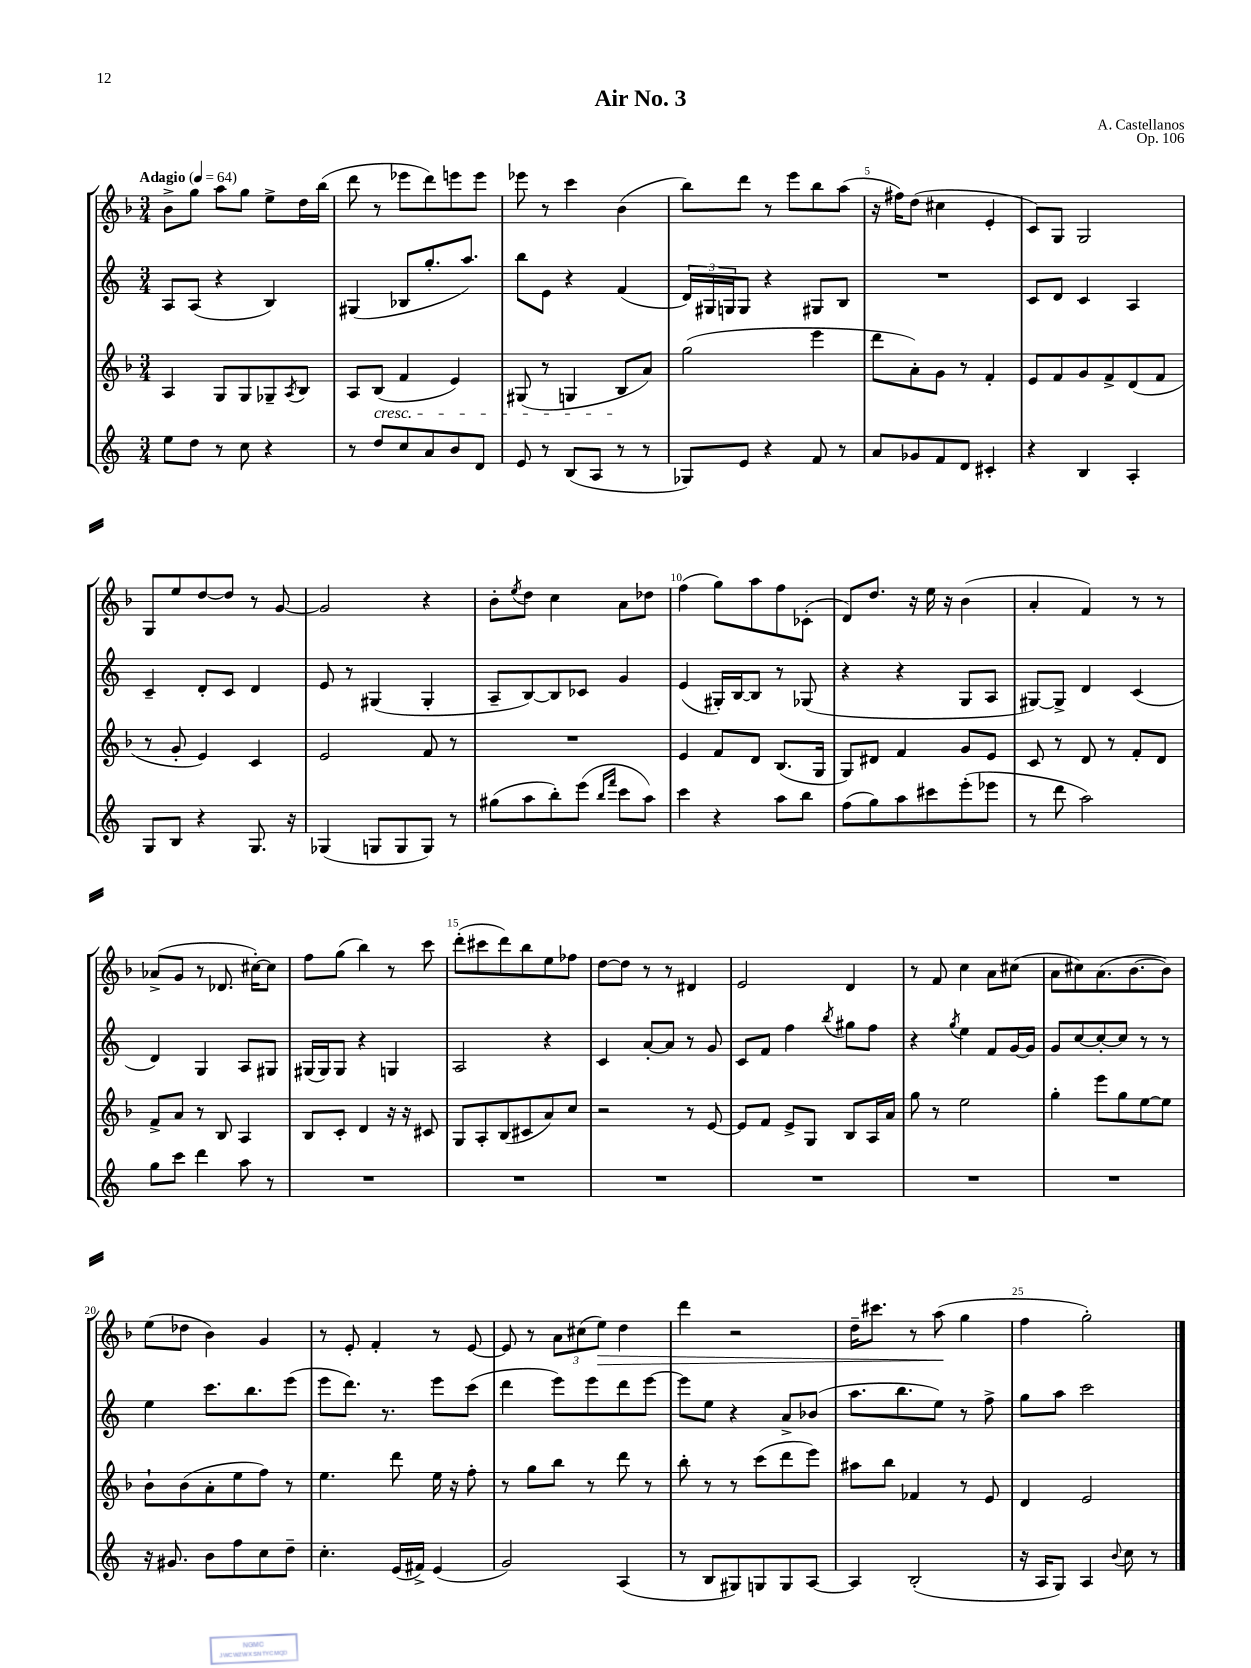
\header { title = "Air No. 3" composer = "A. Castellanos" opus = "Op. 106" }
<<
\new StaffGroup <<
\new Staff = "s0" {
    \clef treble \key f \major \numericTimeSignature \time 3/4 \tempo "Adagio" 4 = 64
    bes'8-> g''8 a''8 g''8 e''8-> d''16 bes''16( |
    d'''8 r8 ees'''8 d'''8) e'''8 e'''8 |
    ees'''8 r8 c'''4 bes'4( |
    bes''8) d'''8 r8 e'''8 bes''8 a''8( |
    r16 fis''16) d''8( cis''4 e'4-. |
    c'8) g8 g2 |
    g8 e''8 d''8~ d''8 r8 g'8~ |
    g'2 r4 |
    bes'8-. \acciaccatura { e''8 } d''8 c''4 a'8 des''8 |
    f''4( g''8) a''8 f''8 ces'8-.( |
    d'8) d''8. r16 e''16 r16 bes'4( |
    a'4-. f'4) r8 r8 |
    aes'8->( g'8 r8 des'8. cis''16~-.) cis''8 |
    f''8 g''8( bes''4) r8 c'''8 |
    d'''8-.( cis'''8 d'''8) bes''8 e''8 fes''8 |
    d''8~ d''8 r8 r8 dis'4 |
    e'2 d'4 |
    r8 f'8 c''4 a'8 cis''8( |
    a'8 cis''8) a'8.( bes'8.~ bes'8) |
    e''8( des''8 bes'4) g'4 |
    r8 e'8-. f'4-. r8 e'8~ |
    e'8 r8 \tuplet 3/2 { a'8 cis''8( e''8\>) } d''4 |
    d'''4 r2 |
    d''16-- cis'''8. r8 a''8\!( g''4 |
    f''4 g''2-.) \bar "|." |
}
\new Staff = "s1" {
    \clef treble \key c \major \numericTimeSignature \time 3/4
    a8 a8( r4 b4) |
    gis4( bes8 g''8.-. a''8.) |
    b''8 e'8 r4 f'4( |
    \tuplet 3/2 { d'16) gis16 g16 } g8 r4 gis8 b8 |
    R2. |
    c'8 d'8 c'4 a4 |
    c'4-- d'8-. c'8 d'4 |
    e'8 r8 gis4( gis4-. |
    a8-- b8~) b8 ces'8 g'4 |
    e'4( gis16-.) b16~ b8 r8 ges8( |
    r4 r4 g8 a8 |
    gis8~) gis8-> d'4 c'4( |
    d'4) g4 a8 gis8 |
    gis16( gis16) gis8 r4 g4 |
    a2 r4 |
    c'4 a'8~-. a'8 r8 g'8 |
    c'8 f'8 f''4 \acciaccatura { b''8 } gis''8 f''8 |
    r4 \acciaccatura { g''8 } e''4 f'8 g'16~ g'16 |
    g'8 c''8~ c''8~-. c''8 r8 r8 |
    e''4 c'''8. b''8. e'''8( |
    e'''8 d'''8.) r8. e'''8 c'''8( |
    d'''4 e'''8) e'''8 d'''8 e'''8~ |
    e'''8 e''8 r4 a'8-> bes'8( |
    a''8. b''8. e''8) r8 f''8-> |
    g''8 a''8 c'''2 \bar "|." |
}
\new Staff = "s2" {
    \clef treble \key f \major \numericTimeSignature \time 3/4
    a4 g8 g8 ges8-- \acciaccatura { a8 } bes8 |
    a8 bes8\cresc( f'4 e'4) |
    gis8( r8 g4 bes8\! a'8) |
    g''2( e'''4 |
    d'''8 a'8-.) g'8 r8 f'4-. |
    e'8 f'8 g'8 f'8-> d'8( f'8 |
    r8 g'8-. e'4) c'4 |
    e'2 f'8 r8 |
    R2. |
    e'4 f'8 d'8 bes8.( g16 |
    g8) dis'8 f'4 g'8 e'8 |
    c'8 r8 d'8 r8 f'8-. d'8 |
    f'8-> a'8 r8 bes8 a4 |
    bes8 c'8-. d'4 r16 r16 cis'8 |
    g8 a8-. bes8( cis'8 a'8) c''8 |
    r2 r8 e'8~ |
    e'8 f'8 e'8-> g8 bes8 a16 a'16 |
    g''8 r8 e''2 |
    g''4-. e'''8 g''8 e''8~ e''8 |
    bes'8-! bes'8( a'8-. e''8 f''8) r8 |
    e''4. d'''8 e''16 r16 f''8-. |
    r8 g''8 bes''8 r8 d'''8 r8 |
    bes''8-. r8 r8 c'''8( d'''8 e'''8) |
    ais''8 bes''8 fes'4 r8 e'8 |
    d'4 e'2 \bar "|." |
}
\new Staff = "s3" {
    \clef treble \key c \major \numericTimeSignature \time 3/4
    e''8 d''8 r8 c''8 r4 |
    r8 d''8 c''8 a'8 b'8 d'8 |
    e'8 r8 b8( a8 r8 r8 |
    ges8) e'8 r4 f'8 r8 |
    a'8 ges'8 f'8 d'8 cis'4-. |
    r4 b4 a4-. |
    g8 b8 r4 g8. r16 |
    ges4( g8 g8 g8) r8 |
    gis''8( a''8 b''8-.) e'''8( \grace { b''16 f'''16 } c'''8 a''8) |
    c'''4 r4 a''8 b''8 |
    f''8( g''8) a''8 cis'''8 e'''8-.( ees'''8 |
    r8 d'''8 a''2) |
    g''8 c'''8 d'''4 a''8 r8 |
    R2. |
    R2. |
    R2. |
    R2. |
    R2. |
    R2. |
    r16 gis'8. b'8 f''8 c''8 d''8-- |
    c''4.-. e'16( fis'16->) e'4( |
    g'2) a4( |
    r8 b8 gis8) g8 g8 a8~ |
    a4 b2-.( |
    r16 a16 g8) a4 \appoggiatura { b'8 } c''8 r8 \bar "|." |
}
>>
>>
\layout { \context { \Score \override BarNumber.break-visibility = ##(#f #t #t) barNumberVisibility = #(every-nth-bar-number-visible 5) } }
